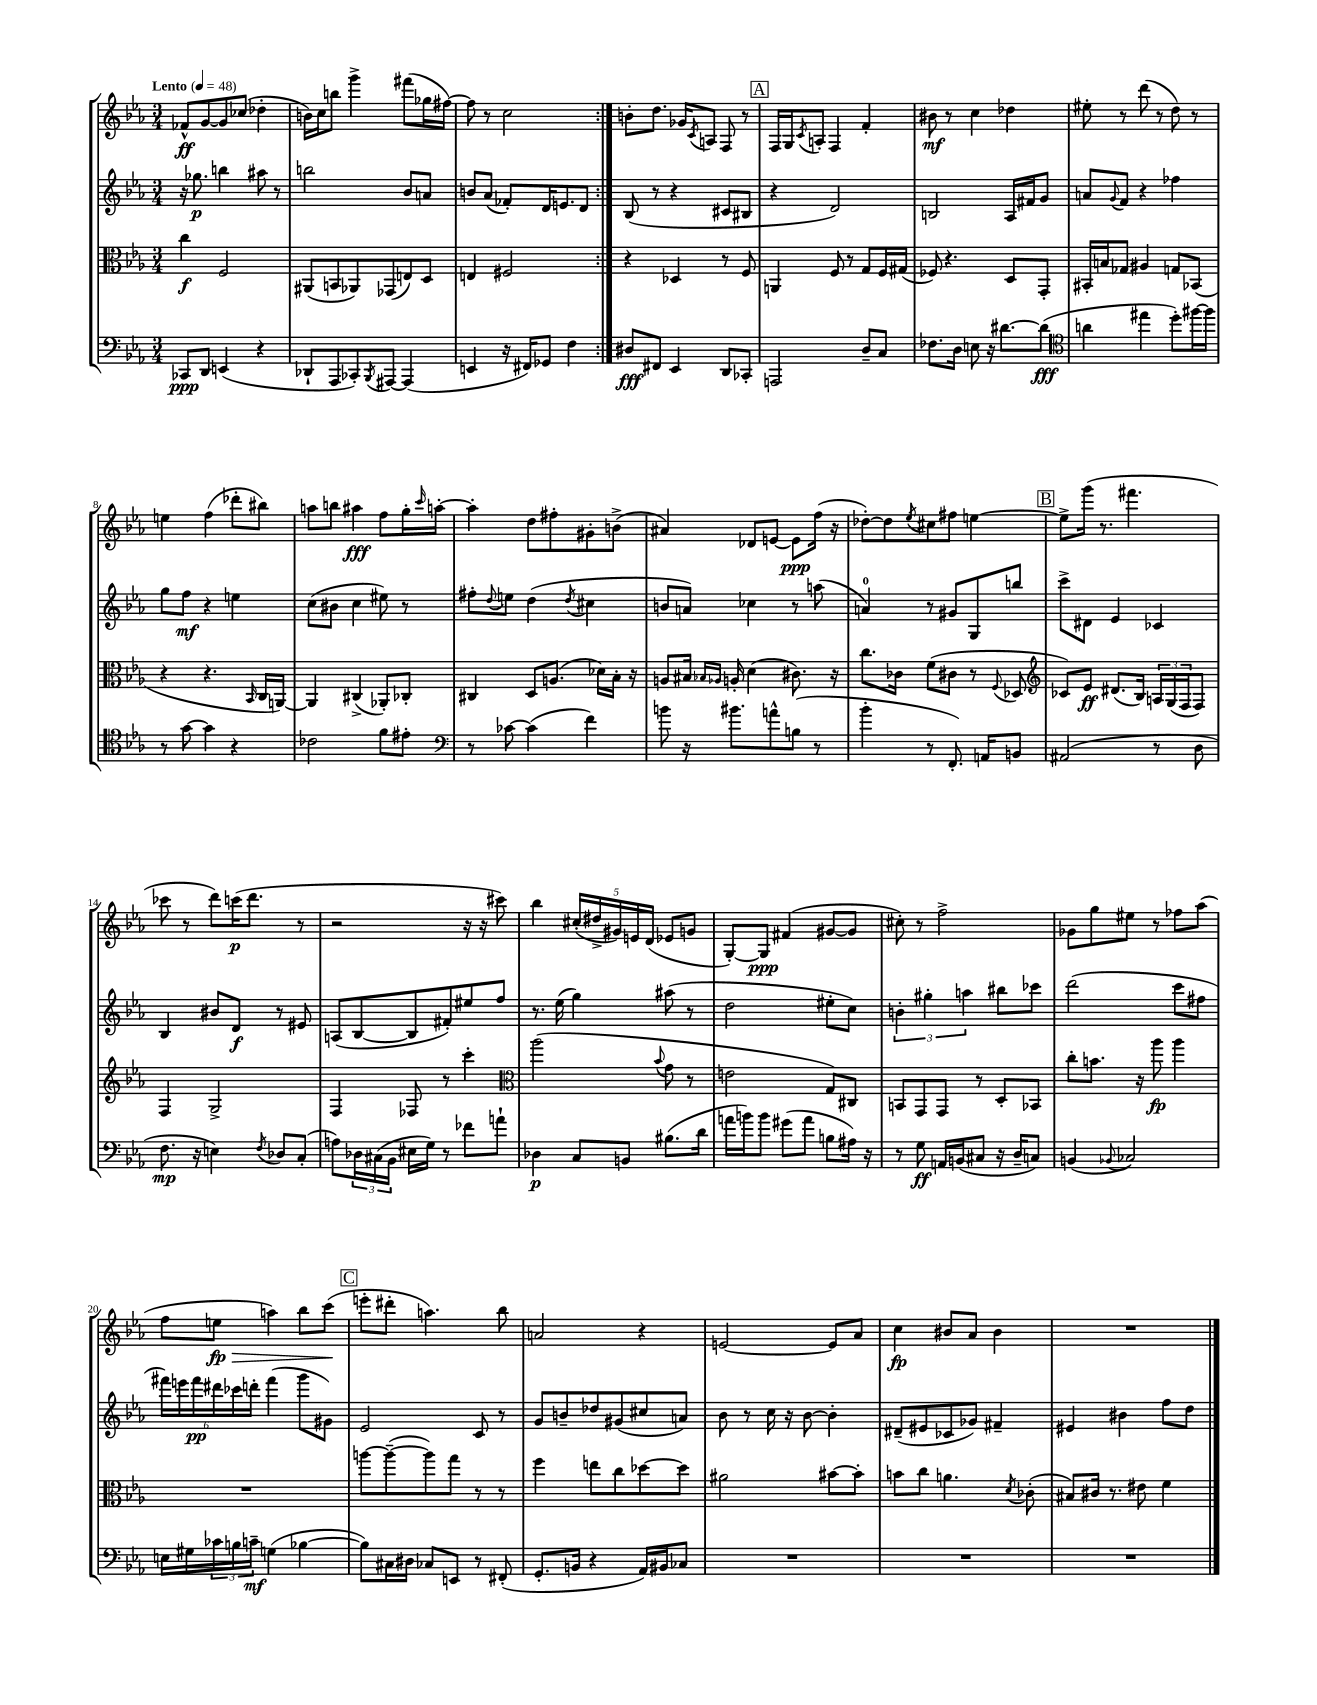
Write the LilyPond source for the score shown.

<<
\new StaffGroup <<
\new Staff = "s0" {
    \clef treble \key ees \major \numericTimeSignature \time 3/4 \tempo "Lento" 4 = 48
    \repeat volta 2 { fes'8-^\ff g'8~ g'8 ces''8( des''4-. |
    b'16) c''16 b''8 g'''4-> fis'''8( ges''16 fis''16~) |
    fis''8 r8 c''2 | }
    b'8-. d''8. ges'16 \acciaccatura { c'8 } a8 f8 r8 |
    \mark \markup { \box "A" } f16 g16 \acciaccatura { c'8 } a8-. f4 f'4-. |
    bis'8\mf r8 c''4 des''4 |
    eis''8-. r8 d'''8( r8 d''8) r8 |
    e''4 f''4( des'''8-. bis''8) |
    a''8 b''8 ais''4\fff f''8 g''16-. \grace { c'''16 } a''16~-. |
    a''4-. d''8 fis''8-. gis'8-. b'8->( |
    ais'4) des'8 e'8~ e'8\ppp f''16( r16 |
    des''8~-.) des''8 \acciaccatura { ees''8 } cis''8 fis''8 e''4~ |
    \mark \markup { \box "B" } e''8-> g'''16( r8. fis'''4. |
    ces'''8 r8 d'''8) c'''16\p( d'''8. r8 |
    r2 r16 r16 cis'''8) |
    bes''4 \tuplet 5/4 { cis''16-.( dis''16-> gis'16) e'16 d'16( } ees'8 g'8 |
    g8~-.) g8\ppp fis'4( gis'8~ gis'8 |
    cis''8-.) r8 f''2-> |
    ges'8 g''8 eis''8 r8 fes''8 aes''8( |
    f''8 e''8\fp\> a''4) bes''8 c'''8\!( |
    \mark \markup { \box "C" } e'''8-. dis'''8-. a''4.) bes''8 |
    a'2 r4 |
    e'2~ e'8 aes'8 |
    c''4\fp bis'8 aes'8 bis'4 |
    R2. \bar "|." |
}
\new Staff = "s1" {
    \clef treble \key ees \major \numericTimeSignature \time 3/4
    \repeat volta 2 { r16 ges''8.\p b''4 ais''8 r8 |
    b''2 bes'8 a'8 |
    b'8 aes'8( fes'8-.) d'16 e'8. d'8 | }
    bes8( r8 r4 cis'8 bis8 |
    \mark \markup { \box "A" } r4 d'2) |
    b2 aes16 fis'16 g'8 |
    a'8 \appoggiatura { g'8 } f'8 r4 fes''4 |
    g''8 f''8\mf r4 e''4 |
    c''8( bis'8 c''4 eis''8) r8 |
    fis''8-. \appoggiatura { d''8 } e''8 d''4( \acciaccatura { d''8 } cis''4 |
    b'8 a'8) ces''4 r8 a''8( |
    a'4-0) r8 gis'8 g8 b''8 |
    \mark \markup { \box "B" } c'''8-> dis'8 ees'4 ces'4 |
    bes4 bis'8 d'8\f r8 eis'8 |
    a8( bes8~ bes8 fis'8-.) eis''8 f''8 |
    r8. ees''16( g''4) ais''8( r8 |
    d''2 eis''8-. c''8) |
    \tuplet 3/2 { b'4-. gis''4-. a''4 } bis''8 ces'''8 |
    d'''2( c'''8 fis''8 |
    \tuplet 6/4 { fis'''16) e'''16 fis'''16\pp dis'''16 ces'''16 d'''16-. } fis'''4( g'''8 gis'8) |
    \mark \markup { \box "C" } ees'2 c'8 r8 |
    g'8 b'8-- des''8 gis'8( cis''8 a'8) |
    bes'8 r8 c''16 r16 bes'8~ bes'4-. |
    dis'8--( eis'8 ces'8 ges'8) fis'4-- |
    eis'4 bis'4 f''8 d''8 \bar "|." |
}
\new Staff = "s2" {
    \clef alto \key ees \major \numericTimeSignature \time 3/4
    \repeat volta 2 { c''4\f f2 |
    ais,8( b,8 aes,8) ges,8( e8) d8 |
    e4 fis2 | }
    r4 des4 r8 f8 |
    \mark \markup { \box "A" } a,4 f8 r8 g8 f16 gis16( |
    fes8) r4. d8 g,8-. |
    bis,16-. b16 ges8 ais4 g8 bes,8( |
    r4 r4. \grace { bes,16 } c16 a,16~) |
    a,4 cis4->( aes,8-.) ces8-. |
    cis4 d8 a8.( des'16) bes16-. r16 |
    a8 bis16 \grace { bes16 aes16 } a16-. d'4( cis'8.) r16 |
    c''8. ces'16 f'8( cis'8 r8 \appoggiatura { f8 } des8 |
    \mark \markup { \box "B" } \clef treble ces'8) ees'8\ff dis'8.( bes16) \tuplet 3/2 { a16 g16( f16 } f8) |
    f4 g2-> |
    f4 fes8 r8 c'''4-. |
    \clef alto aes''2( \appoggiatura { bes'8 } g'8 r8 |
    e'2 g8) cis8 |
    b,8 g,8 g,8 r8 d8-. bes,8 |
    c''8-. b'8. r16 aes''8\fp aes''4 |
    R2. |
    \mark \markup { \box "C" } a''8~ a''8~--( a''8) g''8 r8 r8 |
    f''4 e''8 c''8 des''8~ des''8 |
    ais'2 bis'8~ bis'8-. |
    b'8 c''8 a'4. \acciaccatura { d'8 } ces'8-.( |
    bis8) cis'16 r8. eis'8 f'4 \bar "|." |
}
\new Staff = "s3" {
    \clef bass \key ees \major \numericTimeSignature \time 3/4
    \repeat volta 2 { ces,8\ppp d,8 e,4( r4 |
    des,8-! aes,,8 ces,8-.) \acciaccatura { bes,,8 } ais,,8~ ais,,4( |
    e,4 r16 fis,16) ges,8 f4 | }
    dis8\fff fis,8 ees,4 d,8 ces,8-. |
    \mark \markup { \box "A" } a,,2 d8-- c8 |
    fes8. d16 e8 r16 dis'8.~ dis'8\fff( |
    \clef tenor a'4 eis''4 d''8-.) fis''16~ fis''16 |
    r8 g'8~ g'4 r4 |
    ces'2 f'8 eis'8-. |
    \clef bass r8 ces'8~ ces'4( f'4) |
    b'8 r16 bis'8. a'8-^ b8( r8 |
    bes'4-. r8 f,8.-.) a,16 b,8 |
    \mark \markup { \box "B" } ais,2( r8 d8 |
    f8.\mp r16 e4) \acciaccatura { f8 } des8 c8-.( |
    a8) \tuplet 3/2 { des16 cis16( bes,16 } eis16 g16) r8 fes'8 a'8-! |
    des4\p c8 b,8 bis8.( d'16 |
    a'16 b'16) b'8 gis'8( a'8 b8 ais16) r16 |
    r8 g8\ff a,16 b,16( cis8 r16 d16-- c8) |
    b,4( \appoggiatura { bes,8 } ces2) |
    e16 gis16 \tuplet 3/2 { ces'16 b16 c'16--\mf } g4( bes4~ |
    \mark \markup { \box "C" } bes8) cis16 dis16 ces8 e,8 r8 fis,8-.( |
    g,8.-. b,16 r4 aes,16) bis,16 ces8 |
    R2. |
    R2. |
    R2. \bar "|." |
}
>>
>>
